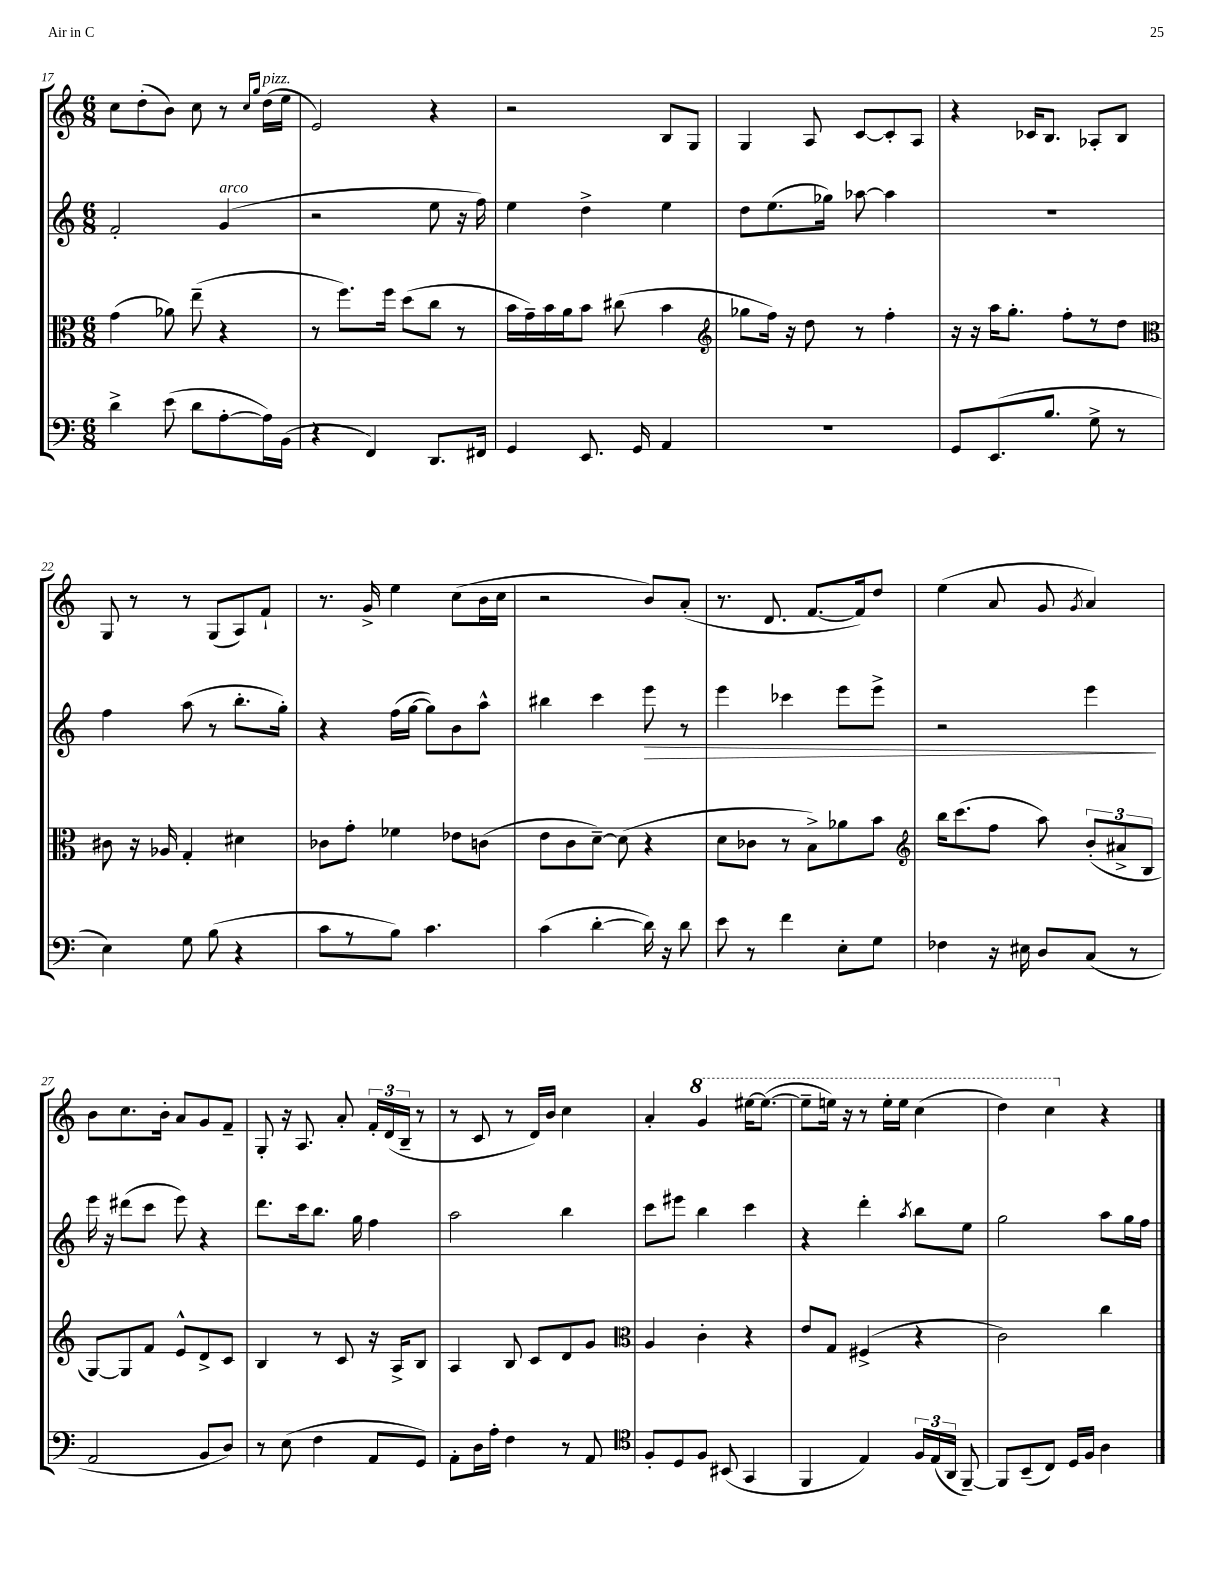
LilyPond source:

<<
\new StaffGroup <<
\new Staff = "s0" {
    \clef treble \key c \major \numericTimeSignature \time 6/8
    \autoBeamOff c''8[ d''8-.( b'8]) c''8 r8 \grace { c''16[ g''16] } d''16[^\markup { \italic "pizz." }( e''16] |
    e'2) r4 |
    r2 b8[ g8] |
    g4 a8 c'8[~ c'8-. a8] |
    r4 ces'16[ b8.] aes8[-. b8] |
    g8 r8 r8 g8[( a8) f'8]-! |
    r8. g'16-> e''4 c''8[( b'16 c''16] |
    r2 b'8[) a'8]-.( |
    r8. d'8. f'8.[~ f'16) d''8] |
    e''4( a'8 g'8 \acciaccatura { g'8 } a'4) |
    b'8[ c''8. b'16]-. a'8[ g'8 f'8]-- |
    g8-. r16 a8. a'8-. \tuplet 3/2 { f'16[-. d'16( b16]-- } r8 |
    r8 c'8 r8 d'16[) b'16] c''4 |
    a'4-. \ottava #1 g''4 eis'''16[~ eis'''8.]~( |
    eis'''8[-- e'''16]) r16 r8 e'''16[-. e'''16] c'''4( |
    d'''4) c'''4 \ottava #0 r4 \bar "|." |
}
\new Staff = "s1" {
    \clef treble \key c \major \numericTimeSignature \time 6/8
    \autoBeamOff f'2-. g'4^\markup { \italic "arco" }( |
    r2 e''8 r16 f''16) |
    e''4 d''4-> e''4 |
    d''8[ e''8.( ges''16]) aes''8~ aes''4 |
    R2. |
    f''4 a''8( r8 b''8.[-. g''16]-.) |
    r4 f''16[( g''16]~ g''8[) b'8 a''8]-^ |
    bis''4 c'''4 e'''8\> r8 |
    e'''4 ces'''4 e'''8[ e'''8]-> |
    r2 e'''4\! |
    e'''16 r16 dis'''8[( c'''8] e'''8) r4 |
    d'''8.[ c'''16 b''8.] g''16 f''4 |
    a''2 b''4 |
    c'''8[ eis'''8] b''4 c'''4 |
    r4 d'''4-. \acciaccatura { a''8 } b''8[ e''8] |
    g''2 a''8[ g''16 f''16] \bar "|." |
}
\new Staff = "s2" {
    \clef alto \key c \major \numericTimeSignature \time 6/8
    \autoBeamOff g'4( aes'8) e''8--( r4 |
    r8 f''8.[) f''16] d''8[( c''8] r8 |
    b'16[ g'16--) b'16 a'16 b'8] cis''8( b'4 |
    \clef treble ges''8[ f''16]) r16 d''8 r8 f''4-. |
    r16 r16 a''16[ g''8.]-. f''8[-. r8 d''8] |
    \clef alto cis'8 r16 aes16 g4-. dis'4 |
    ces'8[ g'8]-. fes'4 ees'8[ c'8]( |
    e'8[ c'8 d'8]~--) d'8( r4 |
    d'8[ ces'8] r8 b8[->) aes'8 b'8] |
    \clef treble b''16[ c'''8.( f''8] a''8) \tuplet 3/2 { b'8[-.( ais'8-> b8] } |
    g8[~) g8 f'8] e'8[-^ d'8-> c'8] |
    b4 r8 c'8 r16 a16[-> b8] |
    a4 b8 c'8[ d'8 g'8] |
    \clef alto a4 c'4-. r4 |
    e'8[ g8] fis4->( r4 |
    c'2) c''4 \bar "|." |
}
\new Staff = "s3" {
    \clef bass \key c \major \numericTimeSignature \time 6/8
    \autoBeamOff d'4-> e'8( d'8[ a8~-. a16) b,16]( |
    r4 f,4) d,8.[ fis,16] |
    g,4 e,8. g,16 a,4 |
    R2. |
    g,8[ e,8.( b8.] g8-> r8 |
    e4) g8 b8( r4 |
    c'8[ r8 b8]) c'4. |
    c'4( d'4~-. d'16) r16 d'8 |
    e'8 r8 f'4 e8[-. g8] |
    fes4 r16 eis16 d8[ c8]( r8 |
    a,2 b,8[ d8]) |
    r8 e8( f4 a,8[ g,8]) |
    a,8[-. d16 a16]-. f4 r8 a,8 |
    \clef tenor f8[-. d8 f8] bis,8( g,4 |
    f,4 e4) \tuplet 3/2 { f16[ e16( a,16] } f,8~--) |
    f,8[ b,8--( c8]) d16[ f16] a4 \bar "|." |
}
>>
>>
\layout { \context { \Score currentBarNumber = #17 } }
